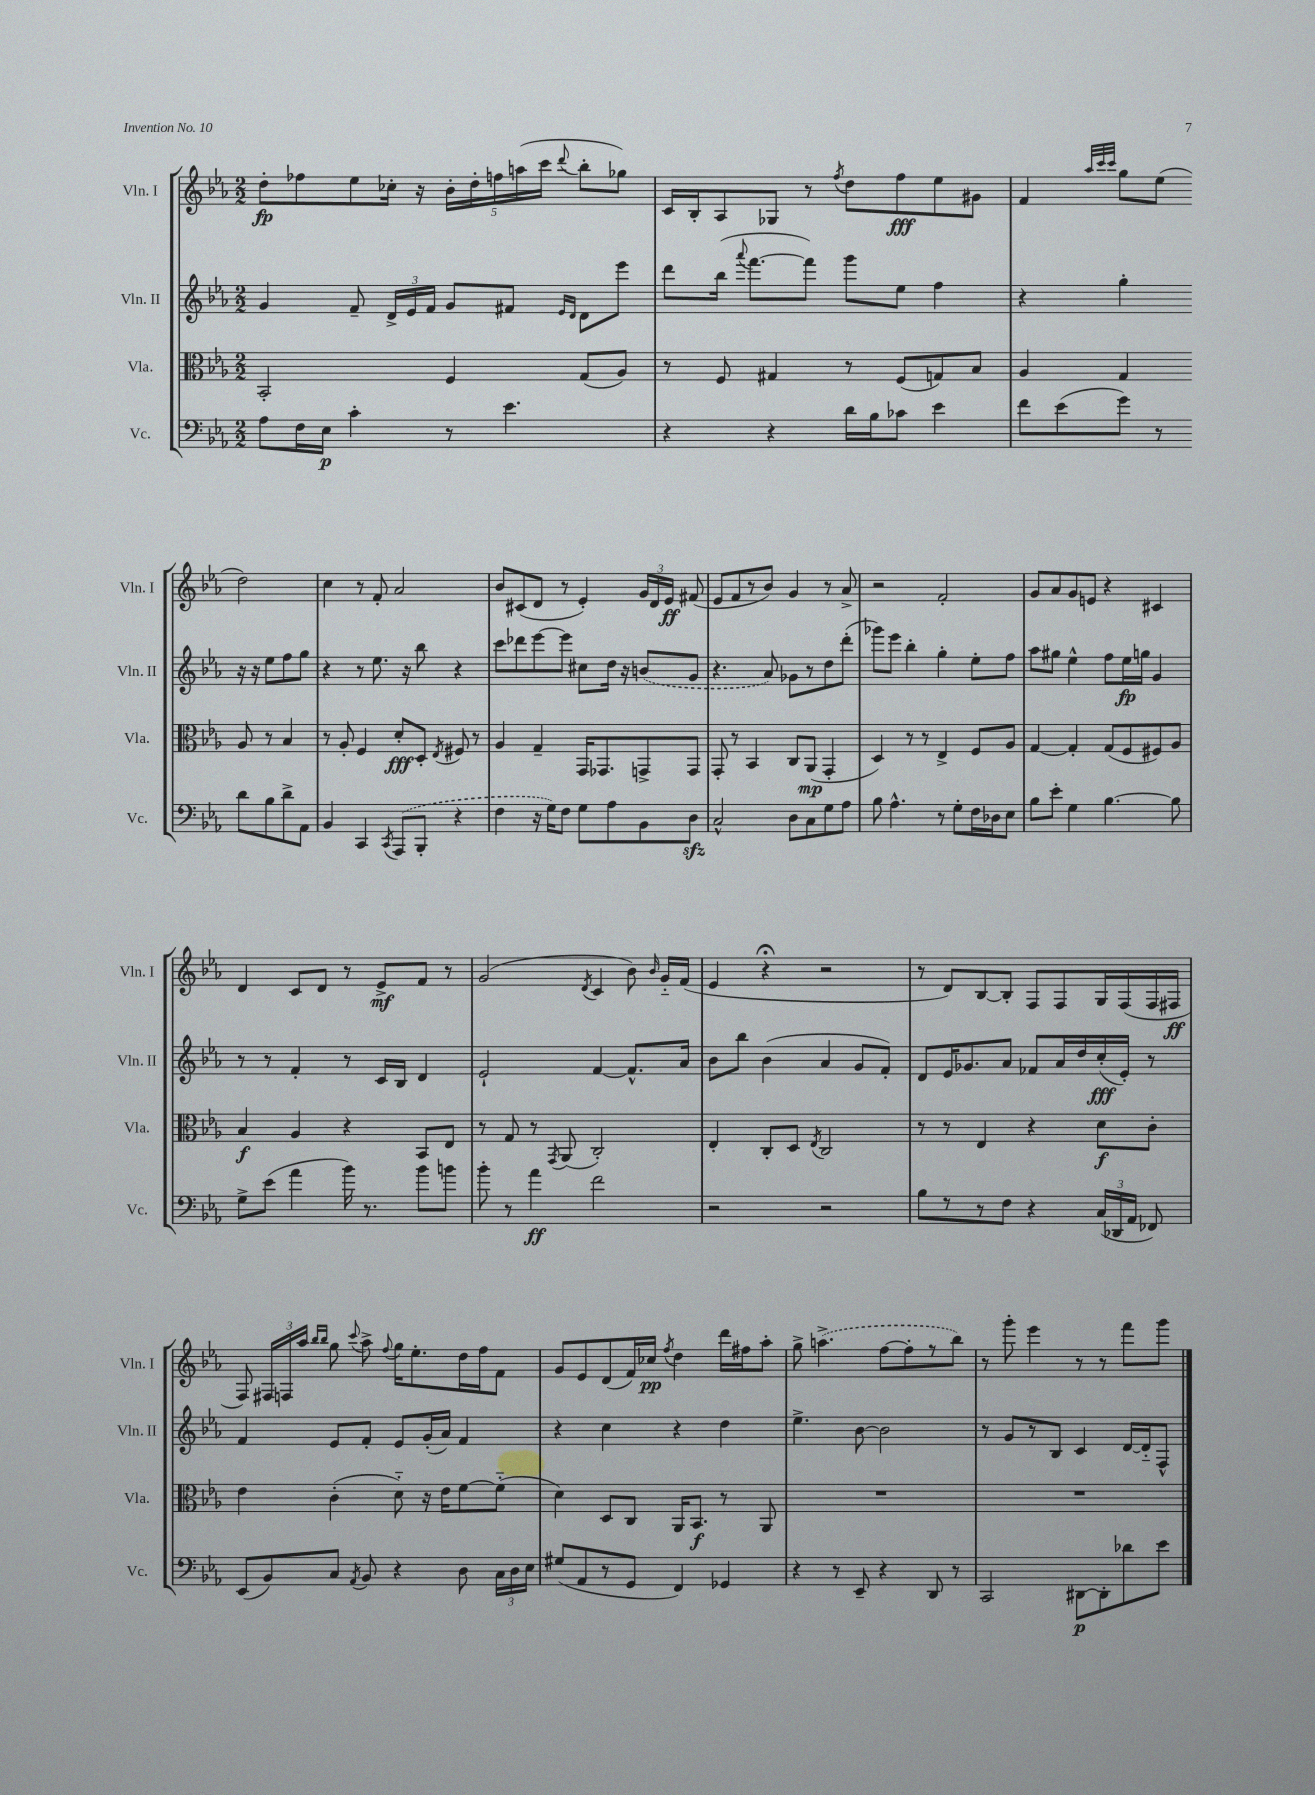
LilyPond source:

<<
\new StaffGroup <<
\new Staff = "s0" \with { instrumentName = "Vln. I" shortInstrumentName = "Vln. I" } {
    \clef treble \key ees \major \numericTimeSignature \time 2/2
    \autoBeamOff d''8[-.\fp fes''8 ees''8 ces''16]-. r16 \tuplet 5/4 { bes'16[-. d''16-. f''16 a''16( c'''16] } \appoggiatura { d'''8 } bes''8[-. ges''8]) |
    c'16[ bes16-. aes8 ges8] r8 \acciaccatura { f''8 } d''8[ f''8\fff ees''8 gis'8] |
    f'4 \grace { aes''32[ c'''32 c'''32] } g''8[ ees''8]( d''2) |
    c''4 r8 f'8-. aes'2 |
    bes'8[ cis'8( d'8] r8 ees'4-.) \tuplet 3/2 { g'16[ d'16 ees'16]\ff } fis'8( |
    ees'8[ f'8 r8 bes'8]) g'4 r8 aes'8-> |
    r2 f'2-. |
    g'8[ aes'8 g'8 e'8] r4 cis'4 |
    d'4 c'8[ d'8] r8 ees'8[->\mf f'8] r8 |
    g'2( \acciaccatura { d'8 } c'4 bes'8) \grace { bes'16 } g'16[-_ f'16]( |
    ees'4 r4\fermata r2 |
    r8 d'8[) bes8~ bes8]-. f8[ f8 g16 f16( f16 fis16]\ff |
    f8) \tuplet 3/2 { fis16[ f16 aes''16] } \grace { bes''16[ bes''16] } g''8 \appoggiatura { c'''8 } aes''8-> \appoggiatura { f''8 } g''16[ ees''8.-. d''16 f''16 f'8] |
    g'8[ ees'8 d'8( f'16) ces''16]\pp \acciaccatura { f''8 } d''4 d'''16[ fis''16 aes''8]-. |
    g''8-> \once \slurDashed a''4.->( f''8[~ f''8-. r8 bes''8]) |
    r8 g'''8-. ees'''4 r8 r8 f'''8[ g'''8] \bar "|." |
}
\new Staff = "s1" \with { instrumentName = "Vln. II" shortInstrumentName = "Vln. II" } {
    \clef treble \key ees \major \numericTimeSignature \time 2/2
    \autoBeamOff g'4 f'8-- \tuplet 3/2 { d'16[-> ees'16 f'16] } g'8[ fis'8] \grace { ees'16[ d'16] } d'8[ ees'''8] |
    d'''8[ bes''16]( \appoggiatura { aes'''8 } f'''8.[~ f'''8]) g'''8[ ees''8] f''4 |
    r4 g''4-. r16 r16 ees''8[ f''8 g''8] |
    r4 r8 ees''8. r16 bes''8 r4 |
    c'''8[ des'''8 ees'''8~ ees'''8] cis''8[ d''16] r16 \once \slurDashed b'8[( g'8] |
    r4. aes'8) ges'8[ r8 d''8 d'''8]-.( |
    ges'''8[) ees'''8] bes''4-. g''4-. ees''8[-. f''8] |
    aes''8[ gis''8] ees''4-^ f''8[ ees''16\fp g''16] g'4 |
    r8 r8 f'4-. r8 c'16[ bes16] d'4 |
    ees'2-! f'4~ f'8.[-^ aes'16] |
    bes'8[ bes''8] bes'4( aes'4 g'8[ f'8]-.) |
    d'8[ ees'16 ges'8. aes'8] fes'8[ aes'16 d''16 c''16-.\fff( ees'16]-.) r8 |
    f'4 ees'8[ f'8]-. ees'8[ g'16-.( aes'16]) f'4 |
    r4 c''4 r4 d''4 |
    ees''4.-> bes'8~ bes'2 |
    r8 g'8[ r8 bes8] c'4 d'16[~ d'16-_ f8]-^ \bar "|." |
}
\new Staff = "s2" \with { instrumentName = "Vla." shortInstrumentName = "Vla." } {
    \clef alto \key ees \major \numericTimeSignature \time 2/2
    \autoBeamOff bes,2-. f4 g8[( aes8]) |
    r8 f8 gis4 r8 f8[( g8) bes8] |
    aes4 g4 aes8 r8 bes4 |
    r8 aes8-. f4 d'8[-.\fff d8]-. \acciaccatura { ees8 } fis8 r8 |
    aes4 g4-- g,16[ ges,8. g,8-> g,8] |
    g,8-. r8 bes,4 c8[ aes,8]\mp( g,4-. |
    d4) r8 r8 ees4-> f8[ aes8] |
    g4~ g4-. g8[( f8 fis8) aes8] |
    bes4\f aes4 r4 bes,8[ ees8] |
    r8 g8 r8 \acciaccatura { g,8 } aes,8( c2-.) |
    ees4-. c8[-. d8] \acciaccatura { ees8 } c2 |
    r8 r8 ees4 r4 d'8[\f c'8]-. |
    ees'4 c'4-.( d'8-_) r16 ees'16[ f'8~ f'8]-_( |
    d'4) d8[ c8] aes,16[ bes,8.]\f r8 aes,8 |
    R1 |
    R1 \bar "|." |
}
\new Staff = "s3" \with { instrumentName = "Vc." shortInstrumentName = "Vc." } {
    \clef bass \key ees \major \numericTimeSignature \time 2/2
    \autoBeamOff aes8[ f16 ees16]\p c'4-. r8 ees'4. |
    r4 r4 d'16[ bes16 ces'8] ees'4 |
    f'8[ ees'8( g'8]) r8 d'8[ bes8 d'8-> aes,8] |
    bes,4 c,4 \acciaccatura { c,8 } \once \slurDashed aes,,8[( bes,,8]-. r4 |
    f4 r16 g16[) f8] g8[ aes8 bes,8 d8]\sfz |
    c2-^ d8[ c8 g8 aes8] |
    bes8 aes4.-^ r8 g8[-. f16 des16 ees8] |
    bes8[ ees'8]-. g4 bes4.~ bes8 |
    g8[-> ees'8]( aes'4 bes'16) r8. bes'8[ b'8] |
    bes'8-. r8 aes'4\ff f'2 |
    r2 r2 |
    bes8[ r8 r8 f8] r4 \tuplet 3/2 { c16[( des,16 aes,16] } fes,8) |
    ees,8[( bes,8) c8] \acciaccatura { aes,8 } bes,8 r4 d8 \tuplet 3/2 { c16[ d16 ees16] } |
    gis8[( aes,8 r8 g,8] f,4) ges,4 |
    r4 r8 ees,8-- r4 d,8 r8 |
    c,2 dis,8[~\p dis,8-. des'8 ees'8] \bar "|." |
}
>>
>>
\layout { \context { \Score \remove "Bar_number_engraver" } }
